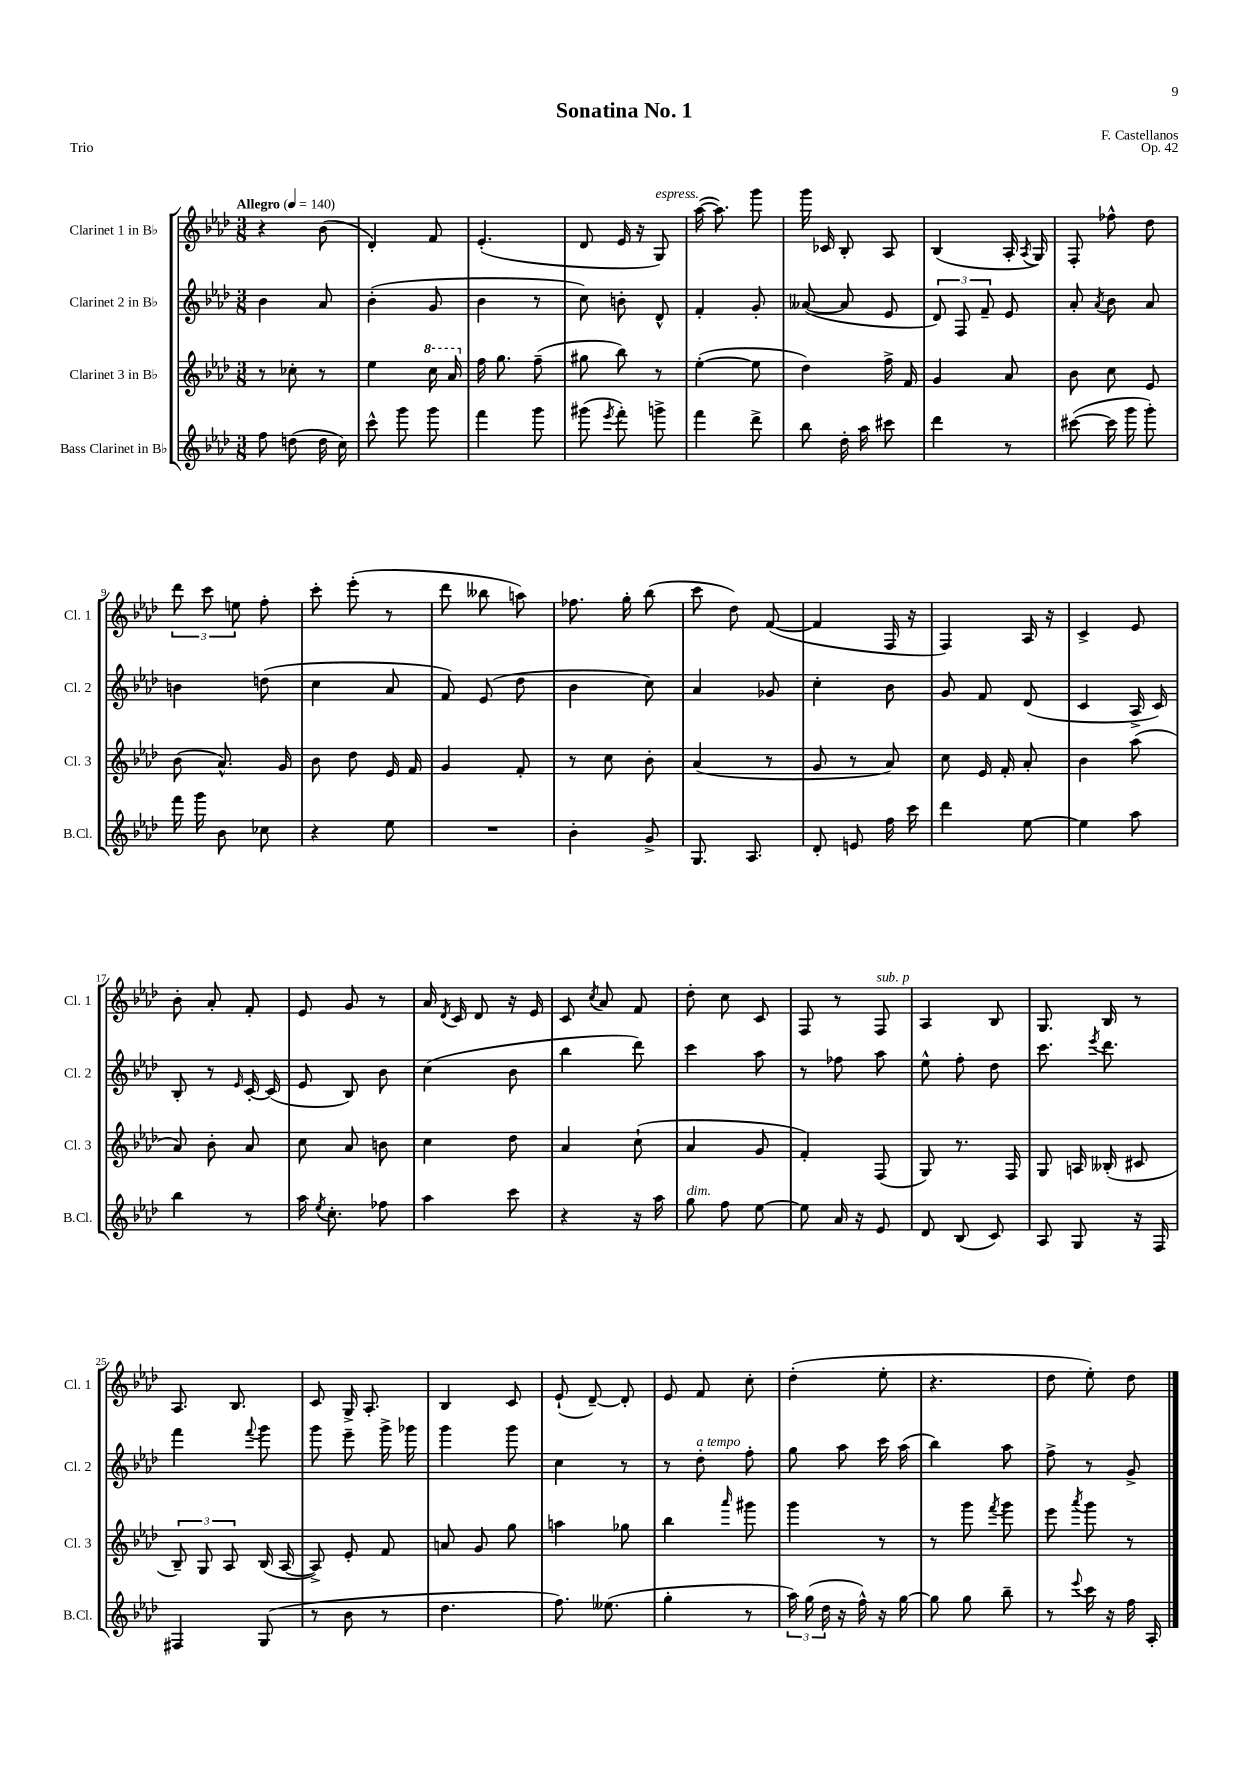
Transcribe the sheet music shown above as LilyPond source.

\header { title = "Sonatina No. 1" composer = "F. Castellanos" opus = "Op. 42" piece = "Trio" }
<<
\new StaffGroup <<
\new Staff = "s0" \with { instrumentName = "Clarinet 1 in Bb" shortInstrumentName = "Cl. 1" } {
    \clef treble \key aes \major \numericTimeSignature \time 3/8 \tempo "Allegro" 4 = 140
    \autoBeamOff r4 bes'8( |
    des'4-.) f'8 |
    ees'4.-.( |
    des'8 ees'16 r16 g8^\markup { \italic "espress." }) |
    aes''16~( aes''8.) g'''8 |
    g'''16 ces'16 bes8-. aes8 |
    bes4( aes16-. \acciaccatura { aes8 } g16) |
    f8-. fes''8-^ des''8 |
    \tuplet 3/2 { des'''8 c'''8 e''8 } f''8-. |
    c'''8-. ees'''8-.( r8 |
    des'''8 beses''8 a''8) |
    fes''8. g''16-. bes''8( |
    c'''8 des''8) f'8~( |
    f'4 f16 r16 |
    f4) aes16 r16 |
    c'4-> ees'8 |
    bes'8-. aes'8-. f'8-. |
    ees'8 g'8 r8 |
    aes'16 \acciaccatura { des'8 } c'16 des'8 r16 ees'16 |
    c'8 \acciaccatura { c''8 } aes'8 f'8 |
    des''8-. c''8 c'8 |
    f8 r8 f8^\markup { \italic "sub. p" } |
    aes4 bes8 |
    g8. bes16 r8 |
    aes8. bes8. |
    c'8 g16-> aes8.-. |
    bes4 c'8 |
    ees'8-!( des'8~--) des'8-. |
    ees'8 f'8 c''8-. |
    des''4-.( ees''8-. |
    r4. |
    des''8 ees''8-.) des''8 \bar "|." |
}
\new Staff = "s1" \with { instrumentName = "Clarinet 2 in Bb" shortInstrumentName = "Cl. 2" } {
    \clef treble \key aes \major \numericTimeSignature \time 3/8
    \autoBeamOff bes'4 aes'8 |
    bes'4-.( g'8 |
    bes'4 r8 |
    c''8) b'8-. des'8-^ |
    f'4-. g'8-. |
    aeses'8~( aeses'8 ees'8 |
    \tuplet 3/2 { des'8) f8 f'8-- } ees'8 |
    aes'8-. \acciaccatura { aes'8 } bes'8 aes'8 |
    b'4 d''8( |
    c''4 aes'8 |
    f'8) ees'8( des''8 |
    bes'4 c''8) |
    aes'4 ges'8 |
    c''4-. bes'8 |
    g'8 f'8 des'8( |
    c'4 aes16-> c'16) |
    bes8-. r8 \grace { ees'16 } c'16~-. c'16( |
    ees'8 bes8) bes'8 |
    c''4( bes'8 |
    bes''4 des'''8) |
    c'''4 aes''8 |
    r8 fes''8 aes''8 |
    ees''8-^ f''8-. des''8 |
    c'''8. \acciaccatura { ees'''8 } des'''8. |
    f'''4 \appoggiatura { f'''8 } g'''8 |
    g'''8 ees'''8-- g'''16-> ges'''16 |
    g'''4 g'''8 |
    c''4 r8 |
    r8 des''8-.^\markup { \italic "a tempo" } f''8-. |
    g''8 aes''8 c'''16 aes''16( |
    bes''4) aes''8 |
    f''8-> r8 g'8-> \bar "|." |
}
\new Staff = "s2" \with { instrumentName = "Clarinet 3 in Bb" shortInstrumentName = "Cl. 3" } {
    \clef treble \key aes \major \numericTimeSignature \time 3/8
    \autoBeamOff r8 ces''8-. r8 |
    ees''4 \ottava #1 c'''16 aes''16 \ottava #0 |
    f''16 g''8. f''8--( |
    gis''8 bes''8) r8 |
    ees''4~-.( ees''8 |
    des''4) f''16-> f'16 |
    g'4 aes'8 |
    bes'8 c''8 ees'8 |
    bes'8( aes'8.-^) g'16 |
    bes'8 des''8 ees'16 f'16 |
    g'4 f'8-. |
    r8 c''8 bes'8-. |
    aes'4( r8 |
    g'8 r8 aes'8) |
    c''8 ees'16 f'16-. aes'8-. |
    bes'4 aes''8( |
    aes'8) bes'8-. aes'8 |
    c''8 aes'8 b'8 |
    c''4 des''8 |
    aes'4 c''8-!( |
    aes'4 g'8 |
    f'4-.) f8( |
    g8) r8. f16 |
    g8 a16 beses16-.( cis'8 |
    \tuplet 3/2 { bes8--) g8 aes8 } bes16( aes16~ |
    aes8->) ees'8-. f'8 |
    a'8 g'8 g''8 |
    a''4 ges''8 |
    bes''4 \grace { aes'''16 } gis'''8 |
    g'''4 r8 |
    r8 g'''8 \acciaccatura { f'''8 } g'''8 |
    ees'''8 \acciaccatura { aes'''8 } g'''8 r8 \bar "|." |
}
\new Staff = "s3" \with { instrumentName = "Bass Clarinet in Bb" shortInstrumentName = "B.Cl." } {
    \clef treble \key aes \major \numericTimeSignature \time 3/8
    \autoBeamOff f''8 d''8( d''16 c''16) |
    c'''8-^ g'''8 g'''8 |
    f'''4 g'''8 |
    gis'''8( \acciaccatura { ees'''8 } f'''8-.) g'''8-> |
    f'''4 des'''8-> |
    bes''8 des''16-. aes''16 cis'''8 |
    des'''4 r8 |
    cis'''8~( cis'''16 g'''16 g'''8-.) |
    f'''16 g'''16 bes'8 ces''8 |
    r4 ees''8 |
    R4. |
    bes'4-. g'8-> |
    g8. aes8. |
    des'8-. e'8 f''16 c'''16 |
    des'''4 ees''8~ |
    ees''4 aes''8 |
    bes''4 r8 |
    aes''16 \acciaccatura { ees''8 } c''8.-. fes''8 |
    aes''4 c'''8 |
    r4 r16 aes''16 |
    g''8^\markup { \italic "dim." } f''8 ees''8~ |
    ees''8 aes'16 r16 ees'8 |
    des'8 bes8( c'8) |
    aes8 g8 r16 f16 |
    fis4 g8( |
    r8 bes'8 r8 |
    des''4. |
    f''8.) eeses''8.( |
    g''4-. r8 |
    \tuplet 3/2 { aes''16) g''16( des''16 } r16 f''16-^) r16 g''16~ |
    g''8 g''8 bes''8-- |
    r8 \appoggiatura { ees'''8 } c'''16 r16 f''16 aes16-. \bar "|." |
}
>>
>>
